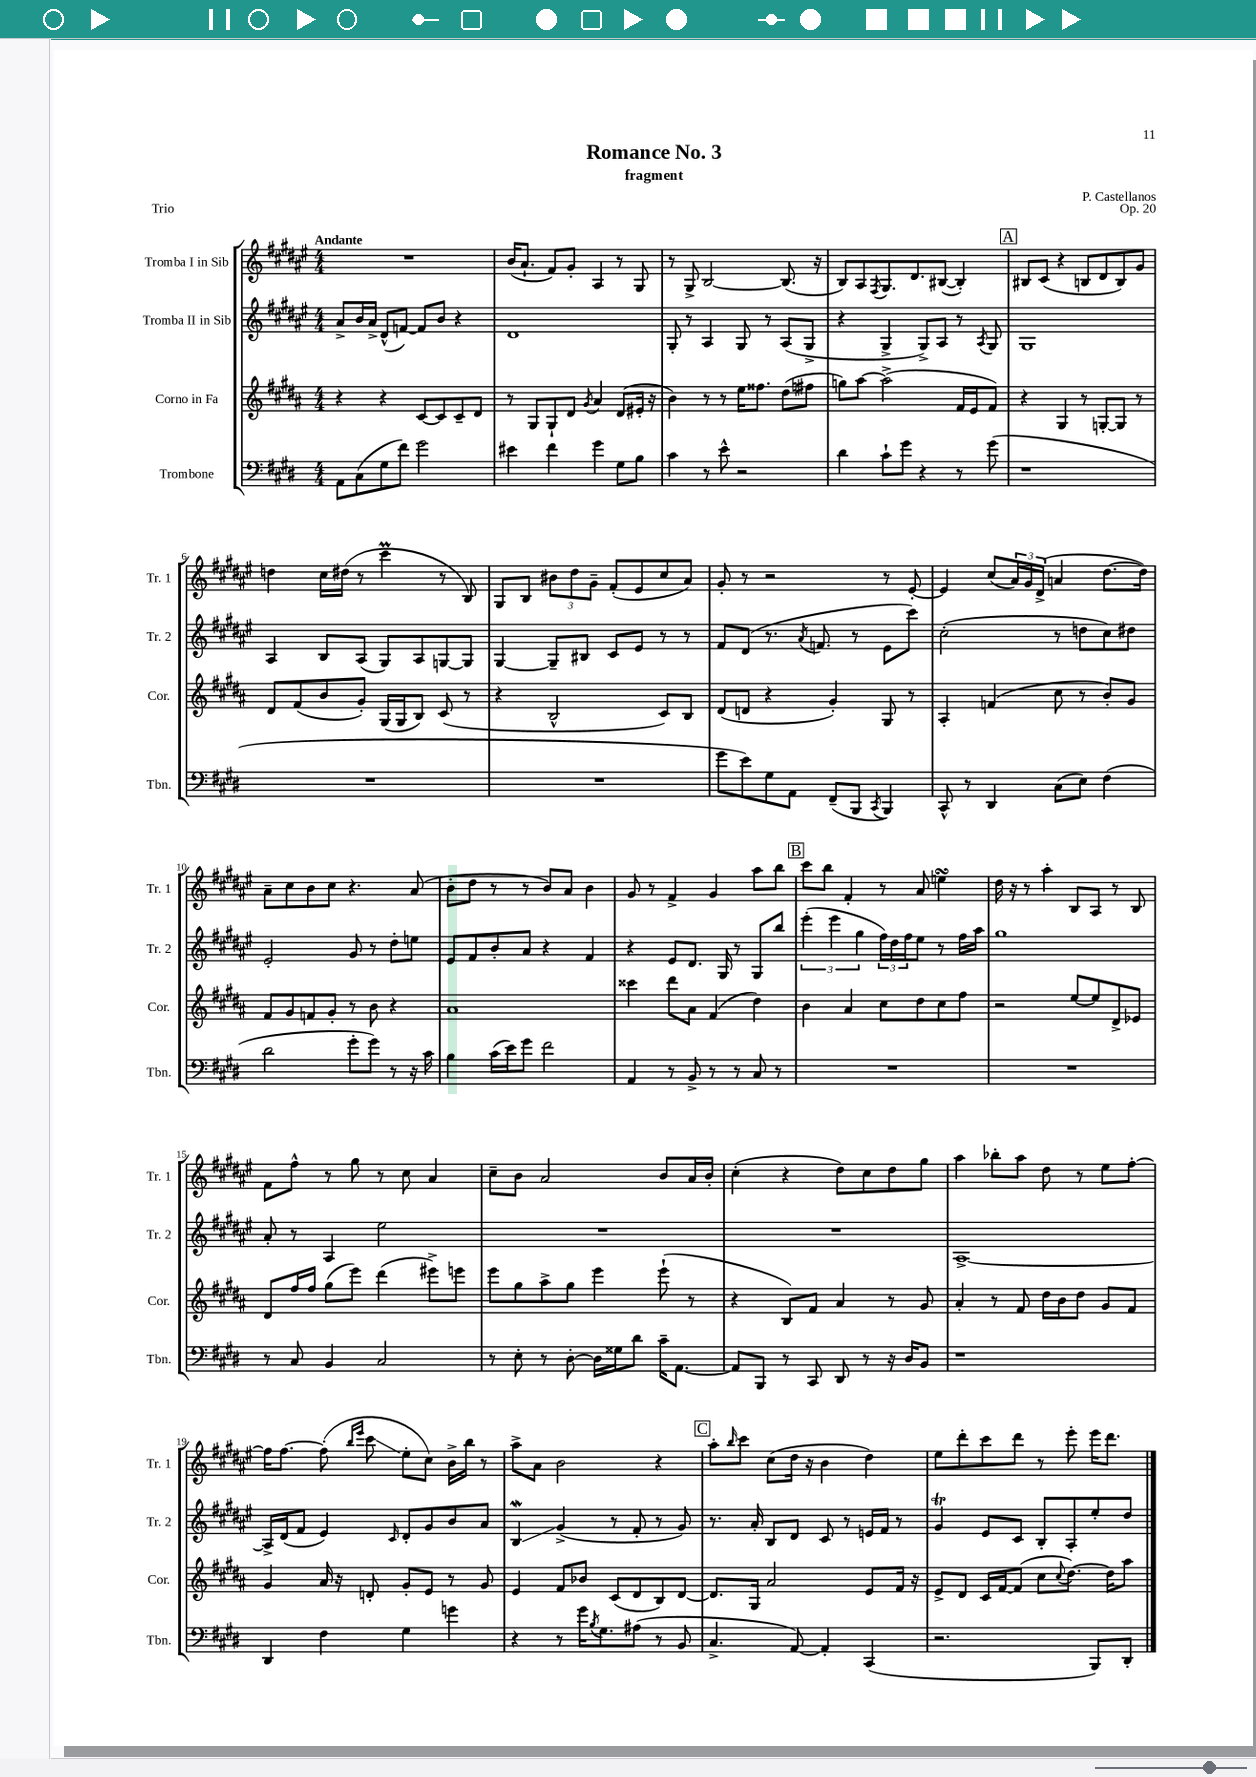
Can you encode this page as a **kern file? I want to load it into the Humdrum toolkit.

**kern	**kern	**kern	**kern
*staff4	*staff3	*staff2	*staff1
*clefF4	*clefG2	*clefG2	*clefG2
*k[f#c#g#d#]	*k[f#c#g#d#a#]	*k[f#c#g#d#a#e#]	*k[f#c#g#d#a#e#]
*M4/4	*M4/4	*M4/4	*M4/4
8AA	4r	8a#^	1r
(8C#	.	16b	.
.	.	16a#^	.
8G#	4r	(8d#^^	.
8f#)	.	[8f)	.
2g#	[8c#	8f]	.
.	8c#]	8b	.
.	8c#~	4r	.
.	8d#	.	.
=	=	=	=
4e#	8r	1d#	(16b
.	.	.	8.a#`
.	8G#	.	.
4f#	8G#`	.	8f#)
.	8d#	.	8g#'
.	8qg#	.	.
4g#	4a#	.	4A#
8G#	(8d#	.	8r
8B	16e#'	.	8G#
.	16r	.	.
=	=	=	=
4c#	4b)	8G#'	8r
.	.	8r	8G#^
8r	8r	4A#	[2B
8e^^	8r	.	.
2r	16ee	8G#	.
.	8.ff##	.	.
.	.	8r	.
.	(8dd#	(8A#	(8.B]
.	8ff#	8G#^	.
.	.	.	16r
=	=	=	=
4d#	8gg)	4r	8B)
.	[8aa#	.	8A#
.	.	.	8qF#
8c#`	(2aa#^]	4G#^	8.G#
8g#	.	.	.
.	.	.	8.d#
4r	.	8G#^)	.
.	.	8A#	([8B#
8r	16f#	8r	4B#'])
.	16e	.	.
.	.	8qA#	.
(8g#	8f#)	8G#	.
=	=	=	=
1r	4r	1G#	8B#
.	.	.	(8c#
.	4G#	.	4r
.	8r	.	8B
.	[8G'	.	8d#
.	8G]	.	8B)
.	8r	.	8g#
=	=	=	=
1r	8d#	4A#	4dd
.	(8f#	.	.
.	8b	8B	16cc#
.	.	.	(16dd#
.	8g#')	(8A#	8r
.	(16G#	8G#)	4ccc#
.	16G#	.	.
.	8B)	8A#	.
.	(8c#	[8G	8r
.	8r	8G]	8B)
=	=	=	=
1r	4r	[4G#	8G#
.	.	.	8B
.	2B^^	8G#~]	12b#
.	.	.	12dd#
.	.	8B#	.
.	.	.	12g#~
.	.	8c#	(8f#'
.	.	8e#	8e#
.	8c#)	8r	8cc#
.	8B	8r	8a#)
=	=	=	=
8g#	(8d#	8f#	8g#'
8e)	8d	(8d#	8r
8G#	4r	8.r	2r
8AA	.	.	.
.	.	8qa#	.
.	.	8.f	.
(8FF#~	4g#')	.	.
8BBB	.	8r	.
8qCC#	.	.	.
4BBB)	8G#	8e#	8r
.	8r	8ccc#)	[8e#'
=	=	=	=
8CC#^^	4A#'	(2cc#'	4e#]
8r	.	.	.
4DD#	(4f	.	(8cc#
.	.	.	24a#)
.	.	.	24g#
.	.	.	(24d#^
(8C#	8cc#	8r	4a
8E)	8r	8dd	.
(4F#	8b')	8cc#)	[8.dd#
.	8g#	8dd#	.
.	.	.	16dd#])
=	=	=	=
2d#	8f#	2e#'	8a#~
.	8g#	.	8cc#
.	8f	.	8b
.	8g#'	.	8cc#
8g#'	8r	8g#	4.r
8g#)	8b	8r	.
8r	4r	8dd#'	.
16r	.	8ee	(8a#
16c#	.	.	.
=	=	=	=
4B	1a#	8e#	8b'
.	.	8f#	8dd#
(16c#	.	8b'	8r
16e)	.	.	.
8g#	.	8a#	8r
2f#	.	4r	8b)
.	.	.	8a#
.	.	4f#	4b
=	=	=	=
4AA	4ccc##	4r	8g#
.	.	.	8r
8r	8ddd#	8e#	4f#^
8BB^	8a#	8.d#	.
8r	(4f#	.	4g#
.	.	16G#	.
8r	.	8r	.
8C#	4dd#)	8G#	8aa#
8r	.	8bb	8bb
=	=	=	=
1r	4b	(6eee#'	8ccc#
.	.	.	8bb
.	.	6eee#	.
.	4a#	.	4f#'
.	.	6gg#	.
.	8cc#	24ff#)	8r
.	.	24dd#	.
.	.	24ff#	.
.	8dd#	8ee#	8a#
.	8cc#	8r	4ee
.	8ff#	16ff#	.
.	.	16aa#	.
=	=	=	=
1r	2r	1gg#	16dd#
.	.	.	16r
.	.	.	8r
.	.	.	4aa#'
.	[8ee	.	8B
.	8ee]	.	8A#
.	8d#^	.	8r
.	8e-	.	8B
=	=	=	=
8r	8d#	8a#'	8f#
8C#	16ff#	8r	8ff#^^
.	16ff#	.	.
4BB	(8gg#	4A#	8r
.	8eee)	.	8gg#
2C#	(4ddd#	2ee#	8r
.	.	.	8cc#
.	8eee#^)	.	4a#
.	8eee	.	.
=	=	=	=
8r	8eee	1r	8cc#~
8E'	8gg#	.	8b
8r	8aa#^	.	2a#
[8D#'	8gg#	.	.
16D#]	4eee	.	.
16G##	.	.	.
8d#	.	.	.
16c#~	(8eee`	.	8b
[8.AA	.	.	.
.	8r	.	16a#
.	.	.	16b'
=	=	=	=
8AA]	4r	1r	(4cc#'
8BBB	.	.	.
8r	8B)	.	4r
8CC#	8f#	.	.
8DD#	4a#	.	8dd#)
8r	.	.	8cc#
16r	8r	.	8dd#
16D#	.	.	.
8BB	8g#	.	8gg#
=	=	=	=
1r	4a#'	[1A#^	4aa#
.	8r	.	8bb-'
.	8f#	.	8aa#
.	16dd#	.	8dd#
.	16b	.	.
.	8dd#	.	8r
.	8g#	.	8ee#
.	8f#	.	[8ff#'
=	=	=	=
4DD#	4g#	16A#^]	16ff#]
.	.	(16d#	[8.ff#
.	.	8f#	.
4F#	16a#	4e#)	(8ff#']
.	16r	.	.
.	.	.	16qqbb
.	.	.	16qqeee#
.	8d'	.	8ccc#
.	.	16qqc#	.
4G#	8g#'	8d#'	8ee#'
.	8e	8g#	8cc#)
4g	8r	8b	16b^
.	.	.	16bb
.	8g#	8a#	8r
=	=	=	=
4r	4e	4B	8aa#^
.	.	.	8a#
8r	8f#	(4g#^	2b
16g#	8b-	.	.
8qB	.	.	.
8.G#	.	.	.
.	(8c#	8r	.
(8A#	8d#	8f#'	.
8r	8B)	8r	4r
8BB	[8d#	8g#)	.
=	=	=	=
4.C#^	8.d#]	8.r	8aa#'
.	.	.	16qqbb
.	.	.	8ccc#
.	16G#	16a#'	.
.	2a#	8B	(8cc#
[8AA)	.	8d#	16dd#
.	.	.	16r
4AA']	.	8c#	4b
.	.	8r	.
(4CC#	8e	16e	4dd#)
.	.	16f#	.
.	16f#	8r	.
.	16r	.	.
=	=	=	=
2.r	8e^	4g#	8ee#
.	8d#	.	8ddd#'
.	16c#	8e#	8ccc#
.	[16f#	.	.
.	(8f#]	8c#	8ddd#
.	8cc#	8B'	8r
.	8qqcc#	.	.
.	[8.dd#)	8A#'	8eee#'
8BBB)	.	8ee#'	16eee#
.	16dd#]	.	8.ddd#
8DD#'	8aa#	8dd#	.
==	==	==	==
*-	*-	*-	*-
